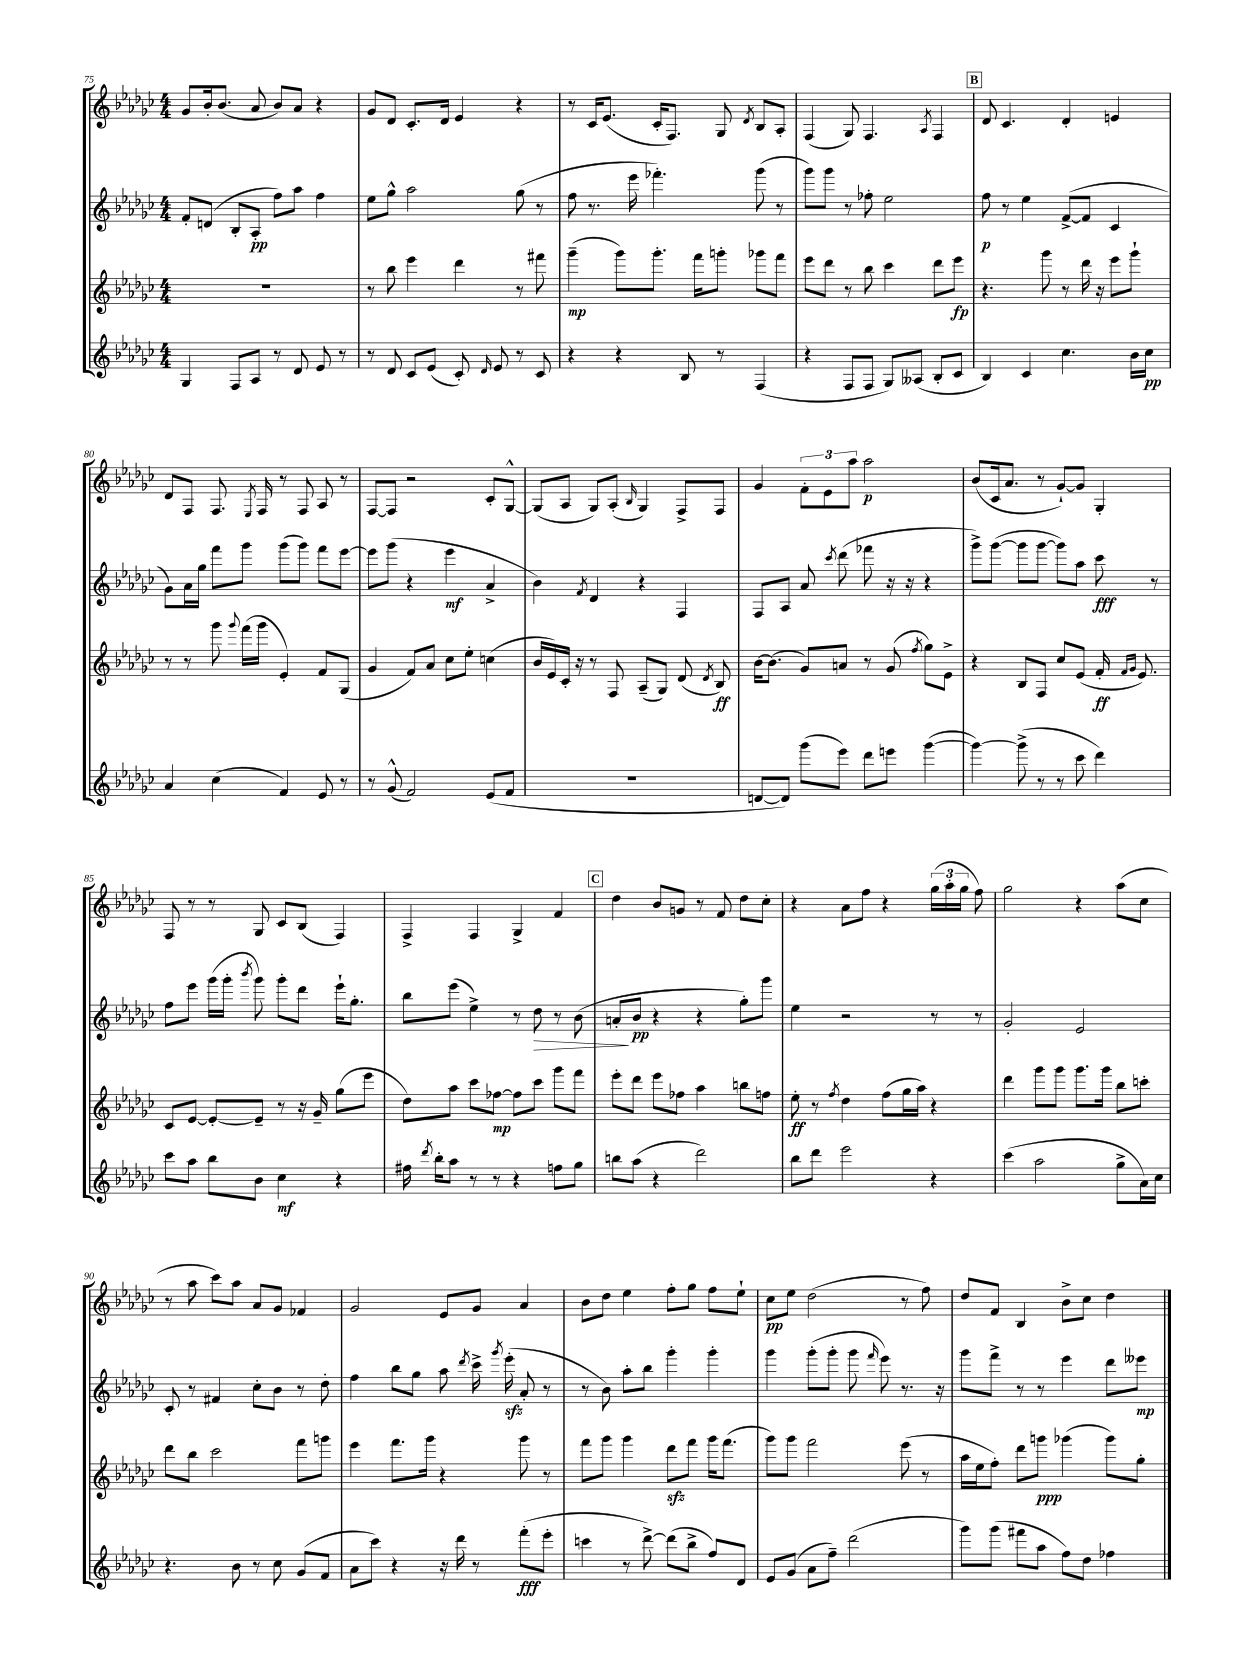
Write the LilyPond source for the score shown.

<<
\new StaffGroup <<
\new Staff = "s0" {
    \clef treble \key ges \major \numericTimeSignature \time 4/4
    \autoBeamOff ges'8[ bes'16-. bes'8.]( aes'8 bes'8[) aes'8] r4 |
    ges'8[ des'8] ces'8.[-. des'16] ees'4 r4 |
    r8 ces'16[ ees'8.]( ces'16[-. f8.]) ges8 \acciaccatura { des'8 } bes8[ aes8]-. |
    f4( ges8) f4. \acciaccatura { aes8 } f4 |
    \mark \markup { \box "B" } des'8 ces'4. des'4-. e'4 |
    des'8[ f8] f8. \acciaccatura { ees8 } f16 r8 f8 aes8 r8 |
    f8[~ f8] r2 ces'8[-. ges8]~-^ |
    ges8[( aes8] ges8[) aes8]-.( \grace { bes16 } ges4) f8[-> f8] |
    ges'4 \tuplet 3/2 { f'8[-. ees'8 aes''8] } aes''2\p |
    bes'8[( ces'16 aes'8.] r8 ges'8[~-!) ges'8] ges4-. |
    f8 r8 r8 ges8 ces'8[ bes8]( f4) |
    f4-> f4 ges4-> f'4 |
    \mark \markup { \box "C" } des''4 bes'8[ g'8] r8 f'8 des''8[ ces''8]-. |
    r4 aes'8[ f''8] r4 \tuplet 3/2 { ges''16[( aes''16-. ges''16] } f''8) |
    ges''2 r4 aes''8[( ces''8] |
    r8 aes''8 ces'''8[) aes''8] aes'8[ ges'8] fes'4 |
    ges'2 ees'8[ ges'8] aes'4 |
    bes'8[ des''8] ees''4 f''8[-. ges''8] f''8[ ees''8]-! |
    ces''8[\pp ees''8] des''2( r8 f''8) |
    des''8[ f'8] bes4 bes'8[-> ces''8] des''4 \bar "|." |
}
\new Staff = "s1" {
    \clef treble \key ges \major \numericTimeSignature \time 4/4
    \autoBeamOff f'8[-. d'8]( bes8[-. aes8]-.\pp f''8[) aes''8] f''4 |
    ees''8[ ges''8]-^ aes''2 ges''8( r8 |
    f''8 r8. ees'''16 fes'''4.-.) ges'''8( r8 |
    ges'''8[) ges'''8] r8 fes''8-. ees''2 |
    \mark \markup { \box "B" } f''8\p r8 ees''4 f'8[~->( f'8] ces'4 |
    ges'8[) aes'16 ges''16] f'''8[ ges'''8] ges'''8[( ges'''8]) f'''8[ ees'''8]~ |
    ees'''8[ ges'''8]( r4 ees'''4\mf aes'4-> |
    bes'4) \acciaccatura { f'8 } des'4 r4 f4 |
    f8[ aes8] aes'8 \acciaccatura { ces'''8 } des'''8( fes'''8 r16 r16 r4 |
    ges'''8[->) ges'''8]~( ges'''8[ ges'''8]~ ges'''8[) aes''8] ces'''8\fff r8 |
    f''8[ ees'''8] ges'''16[( ges'''16]-. \acciaccatura { bes'''8 } ges'''8) ges'''8[-. des'''8] ees'''16[-! ges''8.]-. |
    bes''8[ ees'''8]( ees''4->) r8 des''8\> r8 bes'8( |
    \mark \markup { \box "C" } a'8[-.\! bes'8]\pp r4 r4 ges''8[-.) ges'''8] |
    ees''4 r2 r8 r8 |
    ges'2-. ees'2 |
    ces'8-. r8 fis'4 ces''8[-. bes'8] r8 des''8-. |
    f''4 bes''8[ ges''8] aes''8 \acciaccatura { des'''8 } ces'''16-> \acciaccatura { ges'''8 } ees'''16-.\sfz( aes'8-. r8 |
    r8 bes'8) aes''8[-. bes''8] ges'''4-. ges'''4-. |
    ges'''4 ges'''8[-.( ges'''8]-. ges'''8 \grace { f'''16 } ees'''8) r8. r16 |
    ges'''8[ f'''8]-> r8 r8 ees'''4 des'''8[ eeses'''8]\mp \bar "|." |
}
\new Staff = "s2" {
    \clef treble \key ges \major \numericTimeSignature \time 4/4
    \autoBeamOff R1 |
    r8 bes''8 ees'''4 des'''4 r8 fis'''8 |
    ges'''4--\mp( ges'''8[) ges'''8.]-. f'''16[ g'''8]-. ges'''8[ f'''8] |
    ees'''8[ des'''8] r8 bes''8 ces'''4 des'''8[ ees'''8]\fp |
    \mark \markup { \box "B" } r4. ges'''8 r8 des'''16 r16 ees'''8[ ges'''8]-! |
    r8 r8 ges'''8 \appoggiatura { ges'''8 } f'''16[( ges'''16] ees'4-.) f'8[ ges8]( |
    ges'4 f'8[) aes'8] ces''8[ ees''8]-. c''4( |
    bes'16[ ees'16) ces'16]-. r16 r8 f8 aes8[--( ges8]) des'8( \acciaccatura { des'8 } bes8\ff) |
    bes'16[~ bes'8.]( ges'8[) a'8] r8 ges'8( \acciaccatura { f''8 } ges''8[) ees'8]-> |
    r4 bes8[ f8] ces''8[ ees'8]( f'16-.\ff \grace { f'16[ ges'16] } ees'8.) |
    ces'8[ ees'8]~ ees'8[~-. ees'8]-- r8 r16 ges'16-- ges''8[( ees'''8] |
    des''8[) aes''8] ces'''8[ fes''8]~\mp fes''8[ ces'''8] ges'''8[ f'''8] |
    \mark \markup { \box "C" } ees'''8[-. des'''8] ees'''8[ fes''8] aes''4 b''8[ f''8] |
    ees''8-.\ff r8 \acciaccatura { f''8 } des''4 f''8[( ges''16 aes''16]) r4 |
    des'''4 ges'''8[ ges'''8] ges'''8.[ ges'''16] bes''8[ c'''8]-. |
    des'''8[ bes''8] ces'''2 f'''8[ g'''8] |
    ees'''4 f'''8.[ ges'''16] r4 ges'''8 r8 |
    f'''8[ ges'''8] ges'''4 des'''8[\sfz f'''8] ges'''16[ f'''8.]( |
    ges'''8[) ges'''8] f'''2 ees'''8( r8 |
    aes''16[ ees''16 f''8]-.) des'''8[ g'''8]\ppp ges'''4( ges'''8[) ges''8]-. \bar "|." |
}
\new Staff = "s3" {
    \clef treble \key ges \major \numericTimeSignature \time 4/4
    \autoBeamOff ges4 f8[ aes8] r8 des'8 ees'8 r8 |
    r8 des'8 ces'8[ ees'8]( ces'8-.) \grace { des'16 } ees'8 r8 ces'8 |
    r4 r4 bes8 r8 f4( |
    r4 f8[ f8] ges8[) aeses8]( bes8[-. ces'8] |
    \mark \markup { \box "B" } bes4) ces'4 ces''4. bes'16[ ces''16]\pp |
    aes'4 ces''4( f'4) ees'8 r8 |
    r8 ges'8-^( f'2) ees'8[( f'8] |
    R1 |
    d'8[~ d'8]) ges'''8[( ees'''8]) des'''8[ e'''8] ges'''4~( |
    ges'''4~) ges'''8->( r8 r8 ces'''8 des'''4) |
    ces'''8[ aes''8] bes''8[ bes'8] ces''4\mf r4 |
    fis''16 \acciaccatura { des'''8 } bes''16[-. aes''8] r8 r8 r4 f''8[ ges''8] |
    \mark \markup { \box "C" } b''8[ aes''8]( r4 des'''2) |
    bes''8[ des'''8] ees'''2 r4 |
    ces'''4( aes''2 ges''8[-> aes'16) ces''16] |
    r4. bes'8 r8 ces''8 ges'8[( f'8] |
    aes'8[ ces'''8]) r4 r16 des'''16 r8 f'''8[-.\fff( ees'''8]-. |
    c'''4 r8 des'''8~->) des'''8[( bes''8]-> f''8[) des'8] |
    ees'8[ ges'8]( aes'8[ f''8]--) des'''2( |
    ges'''8[) ges'''8]( fis'''8[ aes''8] f''8[) des''8] fes''4 \bar "|." |
}
>>
>>
\layout { \context { \Score currentBarNumber = #75 } }
